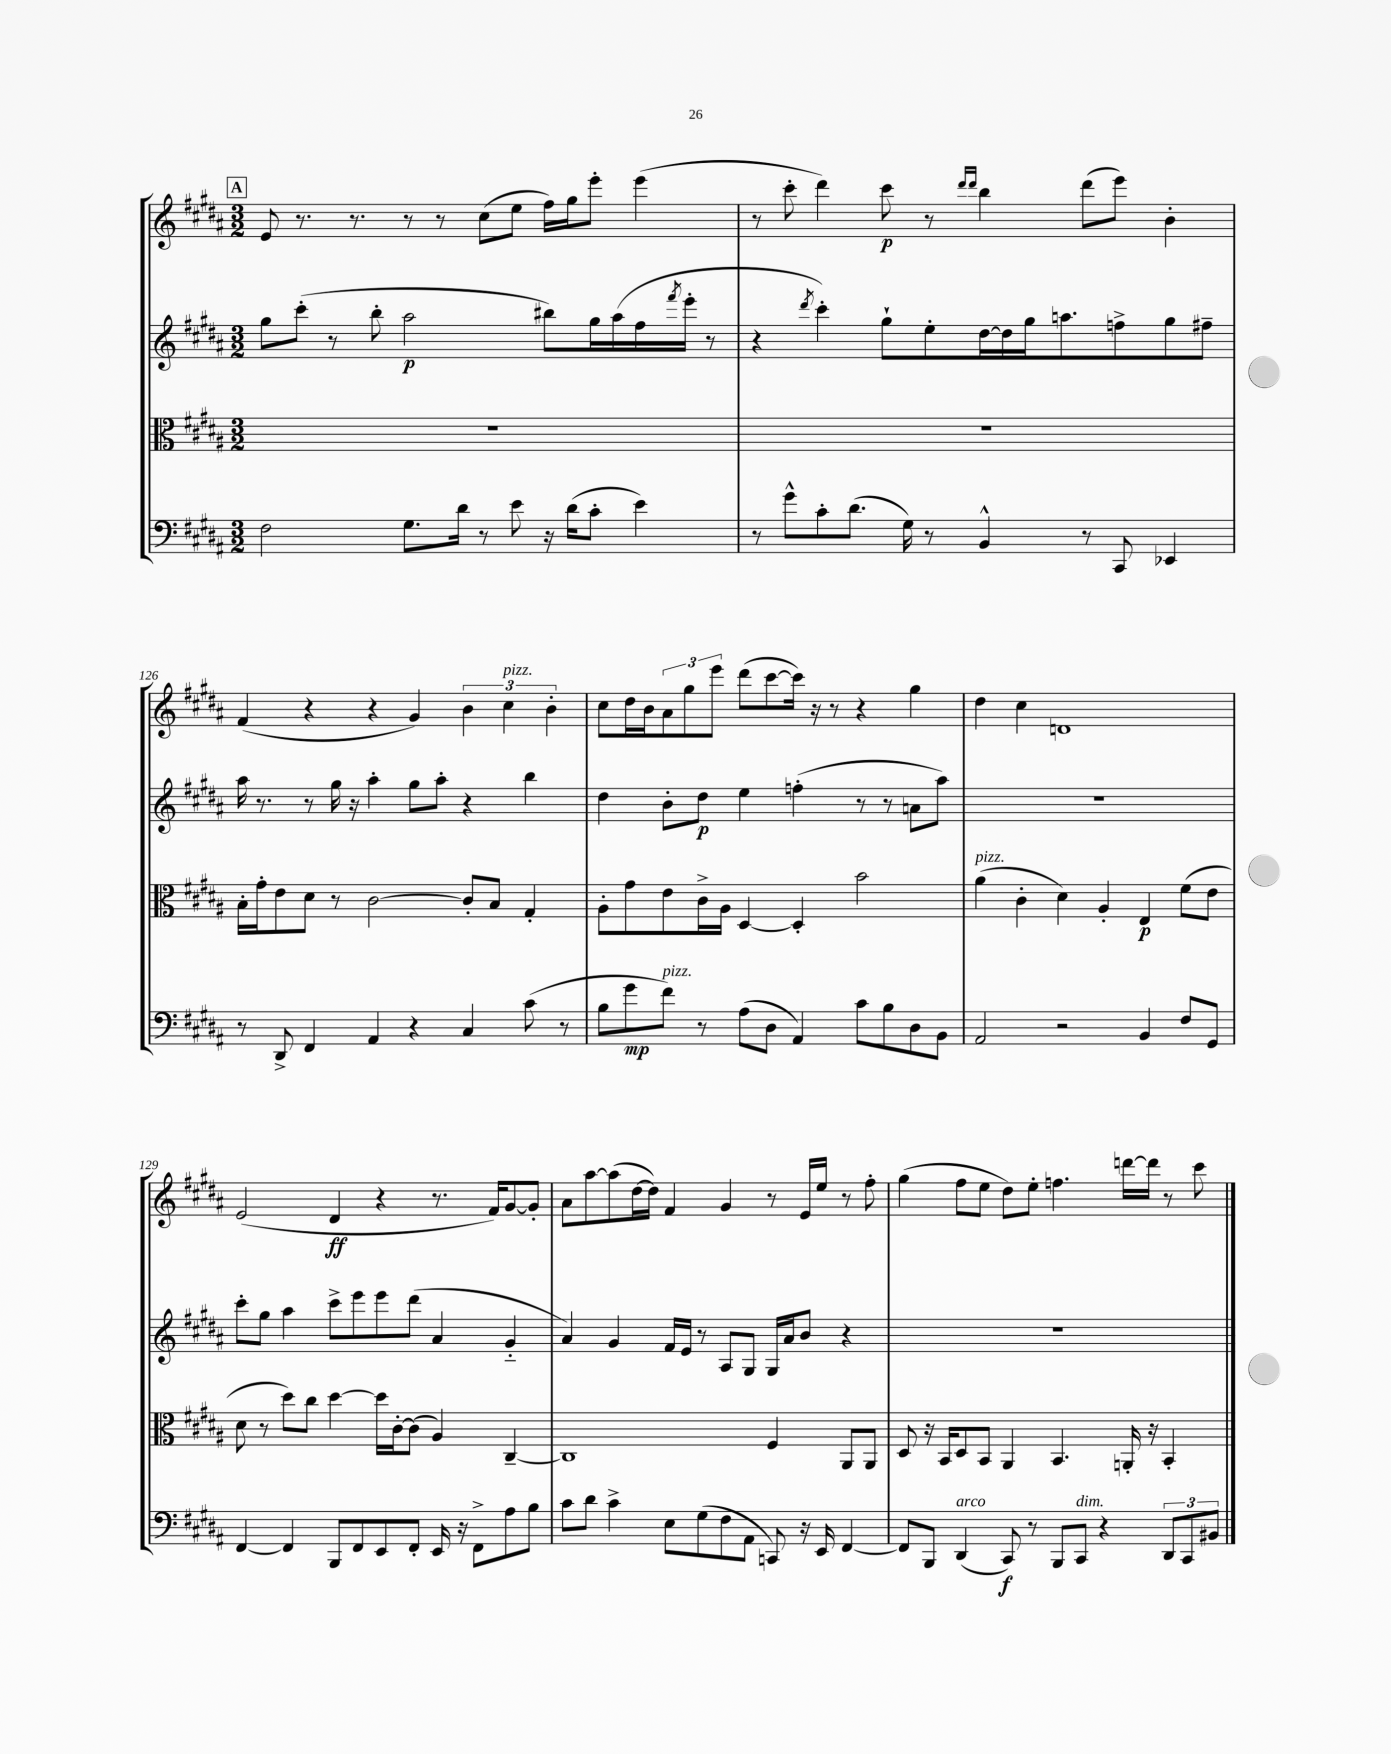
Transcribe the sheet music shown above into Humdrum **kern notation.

**kern	**kern	**kern	**kern
*staff4	*staff3	*staff2	*staff1
*clefF4	*clefC3	*clefG2	*clefG2
*k[f#c#g#d#a#]	*k[f#c#g#d#a#]	*k[f#c#g#d#a#]	*k[f#c#g#d#a#]
*M3/2	*M3/2	*M3/2	*M3/2
2F#	1.r	8gg#	8e
.	.	(8ccc#'	8.r
.	.	8r	.
.	.	.	8.r
.	.	8bb'	.
8.G#	.	2aa#	8r
.	.	.	8r
16d#	.	.	.
8r	.	.	(8cc#
8e	.	.	8ee
16r	.	8bb#)	16ff#)
(16d#	.	.	16gg#
8c#'	.	16gg#	8eee'
.	.	(16aa#	.
4e)	.	16ff#	(4eee
.	.	8qfff#	.
.	.	16eee'	.
.	.	8r	.
=	=	=	=
8r	1.r	4r	8r
8g#^^	.	.	8ccc#'
.	.	8qddd#	.
8c#'	.	4ccc#')	4ddd#)
(8.d#	.	.	.
.	.	8gg#`	8ccc#
16G#)	.	.	.
8r	.	8ee'	8r
.	.	.	16qqddd#
.	.	.	16qqddd#
4BB^^	.	[16dd#	4bb
.	.	16dd#]	.
.	.	16gg#	.
.	.	8.aa	.
8r	.	.	(8ddd#
8CC#	.	8ff^	8eee)
4EE-	.	8gg#	4b'
.	.	8ff#~	.
=	=	=	=
8r	16B'	16aa#	(4f#
.	16g#'	8.r	.
8DD#^	8e	.	.
4FF#	8d#	8r	4r
.	8r	16gg#	.
.	.	16r	.
4AA#	[2c#	4aa#'	4r
4r	.	8gg#	4g#)
.	.	8aa#'	.
4C#	8c#']	4r	6b
.	8B	.	.
.	.	.	6cc#
(8c#	4G#'	4bb	.
.	.	.	6b'
8r	.	.	.
=	=	=	=
8B	8A#'	4dd#	8cc#
8g#	8g#	.	16dd#
.	.	.	16b
8f#)	8e	8b'	12a#
.	.	.	12gg#
8r	16c#^	8dd#	.
.	.	.	12eee
.	16A#	.	.
(8A#	[4D#	4ee	(8ddd#
8D#	.	.	[8ccc#
4AA#)	4D#']	(4ff'	16ccc#])
.	.	.	16r
.	.	.	8r
8c#	2b	8r	4r
8B	.	8r	.
8D#	.	8a	4gg#
8BB	.	8aa#)	.
=	=	=	=
2AA#	(4a#	1.r	4dd#
.	4c#'	.	4cc#
2r	4d#)	.	1d
.	4A#'	.	.
4BB	4E	.	.
8F#	(8f#	.	.
8GG#	8e	.	.
=	=	=	=
[4FF#	8d#	8ccc#'	(2e
.	8r	8gg#	.
4FF#]	8dd#)	4aa#	.
.	8cc#	.	.
8BBB	[4dd#	8ccc#^	4d#
8FF#	.	8eee	.
8EE	16dd#]	8eee	4r
.	[16c#'	.	.
8FF#'	(8c#]	(8ddd#	.
16EE	4A#)	4a#	8.r
16r	.	.	.
8FF#^	.	.	.
.	.	.	16f#)
8A#	[4C#~	4g#'~	[8g#
8B	.	.	8g#']
=	=	=	=
8c#	1C#]	4a#)	8a#
8d#	.	.	[8aa#
4c#^	.	4g#	(8aa#]
.	.	.	[16dd#
.	.	.	16dd#])
8E	.	16f#	4f#
.	.	16e	.
(8G#	.	8r	.
8F#	.	8A#	4g#
8AA#	.	8G#	.
8CC)	4F#	16G#	8r
.	.	16a#	.
16r	.	8b	16e
16EE	.	.	16ee
[4FF#	8AA#	4r	8r
.	8AA#	.	8ff#'
=	=	=	=
8FF#]	8D#	1.r	(4gg#
8BBB	16r	.	.
.	16BB	.	.
(4DD#	8D#	.	8ff#
.	8BB	.	8ee
8CC#)	4AA#	.	8dd#)
8r	.	.	8ee'
8BBB	4.BB	.	4.ff
8CC#	.	.	.
4r	.	.	.
.	16AA'	.	[16ddd
.	16r	.	16ddd]
12DD#	4BB'	.	8r
12CC#	.	.	.
.	.	.	8ccc#
12BB#	.	.	.
==	==	==	==
*-	*-	*-	*-
